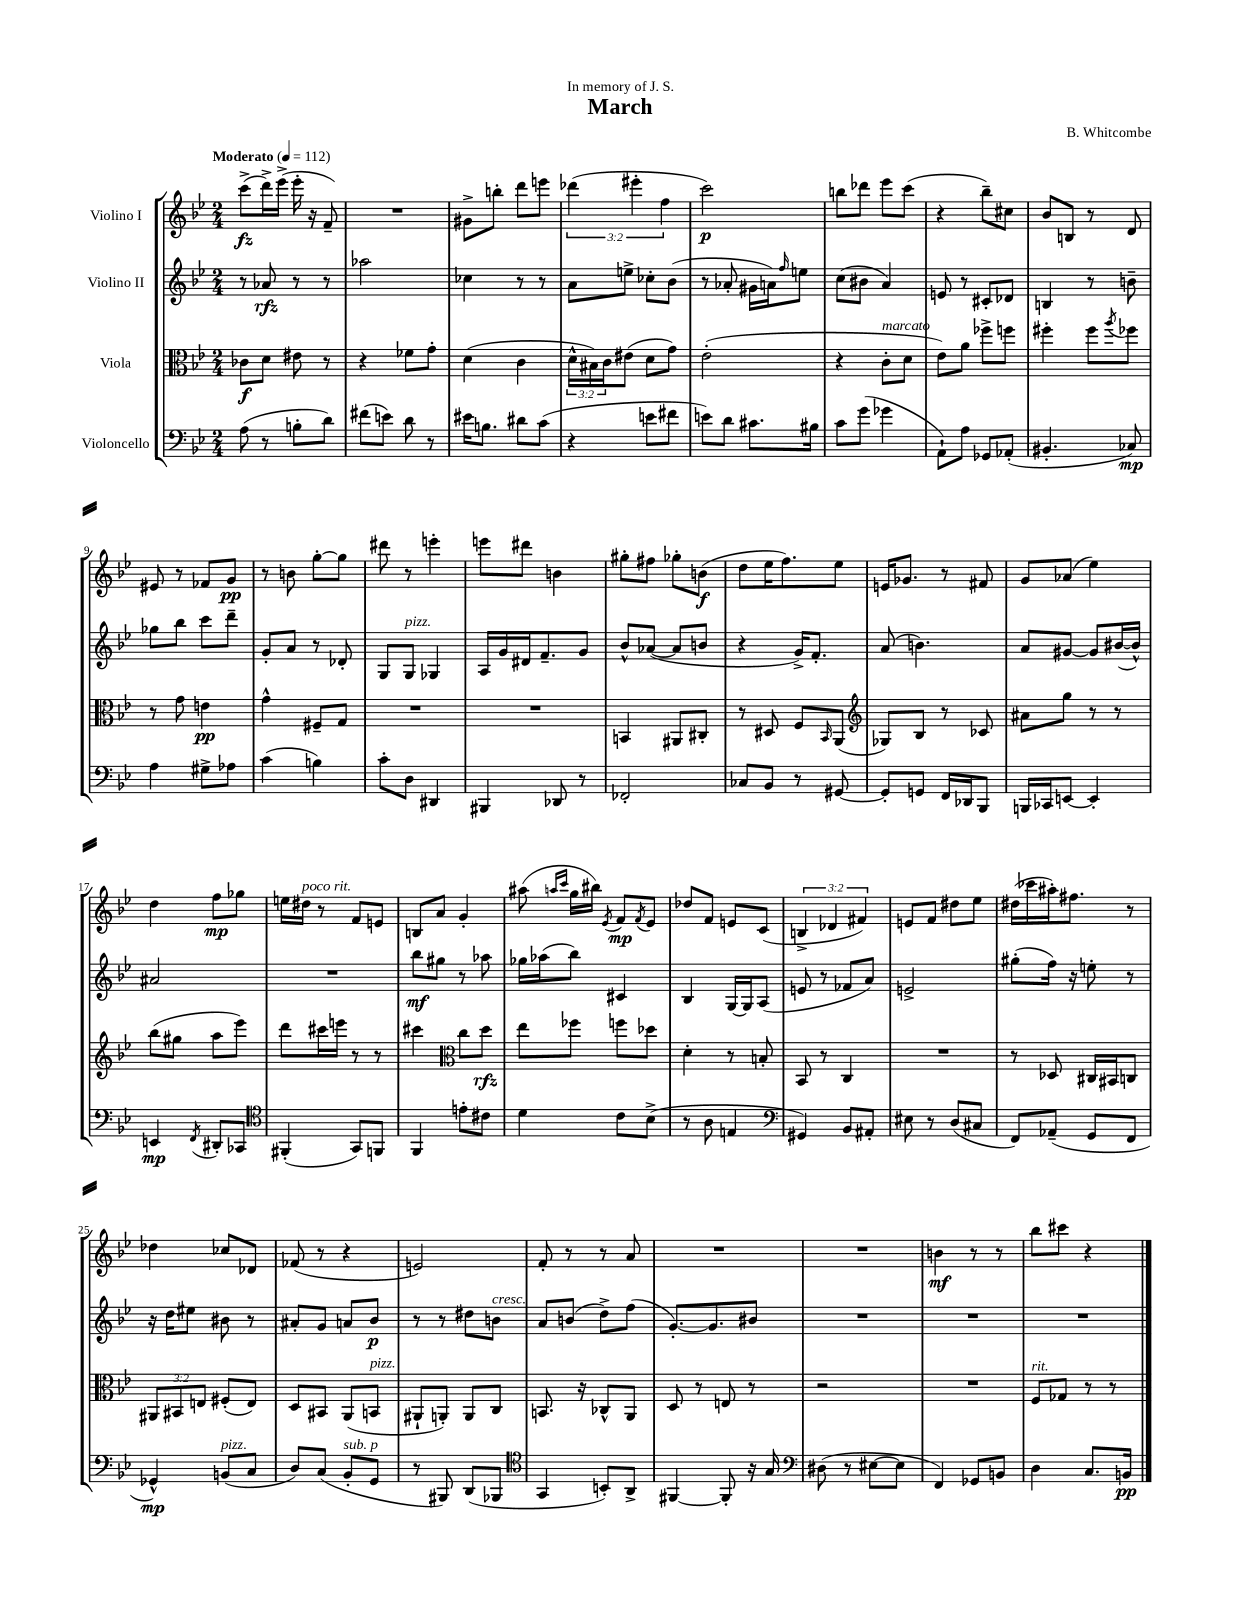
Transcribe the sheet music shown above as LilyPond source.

\header { title = "March" composer = "B. Whitcombe" dedication = "In memory of J. S." }
<<
\new StaffGroup <<
\new Staff = "s0" \with { instrumentName = "Violino I" } {
    \clef treble \key bes \major \numericTimeSignature \time 2/4 \override Staff.TupletNumber.text = #tuplet-number::calc-fraction-text \tempo "Moderato" 4 = 112
    c'''8->\fz( d'''16->) ees'''16->( ees'''16-. r16 f'8--) |
    R2 |
    gis'8-> b''8-. d'''8 e'''8 |
    \tuplet 3/2 { des'''4( eis'''4-. f''4 } |
    c'''2\p) |
    b''8 des'''8 ees'''8 c'''8( |
    r4 bes''8--) cis''8 |
    bes'8 b8 r8 d'8 |
    eis'8 r8 fes'8 g'8\pp |
    r8 b'8 g''8~-. g''8 |
    dis'''8 r8 e'''4-. |
    e'''8 dis'''8 b'4 |
    gis''8-. fis''8 ges''8-. b'8\f( |
    d''8 ees''16 f''8.) ees''8 |
    e'16 ges'8. r8 fis'8 |
    g'8 aes'8( ees''4) |
    d''4 f''8\mp ges''8 |
    e''16 dis''16^\markup { \italic "poco rit." } r8 f'8 e'8 |
    b8 a'8 g'4-. |
    ais''8( \grace { a''16 c'''16 } g''16 bis''16) \acciaccatura { ees'8 } f'8\mp \acciaccatura { f'8 } ees'8 |
    des''8 f'8 e'8 c'8( |
    \tuplet 3/2 { b4-> des'4 fis'4) } |
    e'8 f'8 dis''8 ees''8 |
    dis''16( ces'''16 ais''16-.) fis''8. r8 |
    des''4 ces''8 des'8 |
    fes'8( r8 r4 |
    e'2) |
    f'8-. r8 r8 a'8 |
    R2 |
    R2 |
    b'4\mf r8 r8 |
    bes''8 cis'''8 r4 \bar "|." |
}
\new Staff = "s1" \with { instrumentName = "Violino II" } {
    \clef treble \key bes \major \numericTimeSignature \time 2/4
    r8 aes'8\rfz r8 r8 |
    aes''2 |
    ces''4 r8 r8 |
    a'8 e''8-> ces''8-. bes'8( |
    r8 aes'8-. gis'16 a'16) \grace { f''16 } e''8 |
    c''8( bis'8 a'4) |
    e'8 r8 cis'8-. des'8 |
    b4 r8 b'8-- |
    ges''8 bes''8 c'''8 d'''8-- |
    g'8-. a'8 r8 des'8-. |
    g8 g8^\markup { \italic "pizz." } ges4 |
    a16 g'16 dis'16 f'8.-- g'8 |
    bes'8-^ aes'8~( aes'8 b'8 |
    r4 g'16->) f'8.-. |
    a'8( b'4.) |
    a'8 gis'8~ gis'8 bis'16~( bis'16-^) |
    ais'2 |
    R2 |
    bes''8\mf gis''8 r8 aes''8 |
    ges''16 aes''16( bes''8) cis'4 |
    bes4 g16~ g16 a8( |
    e'8 r8 fes'8 a'8) |
    e'2-> |
    gis''8-.( f''16) r16 e''8-. r8 |
    r16 d''16 eis''8 bis'8 r8 |
    ais'8-. g'8 a'8 bes'8\p |
    r8 r8 dis''8 b'8^\markup { \italic "cresc." } |
    a'8 b'8( d''8->) f''8( |
    g'8.~-.) g'8. bis'8 |
    R2 |
    R2 |
    R2 \bar "|." |
}
\new Staff = "s2" \with { instrumentName = "Viola" } {
    \clef alto \key bes \major \numericTimeSignature \time 2/4 \override Staff.TupletNumber.text = #tuplet-number::calc-fraction-text
    ces'8\f d'8 eis'8 r8 |
    r4 fes'8 g'8-. |
    d'4( c'4 |
    \tuplet 3/2 { d'16-^ bis16) c'16 } eis'8( d'8 g'8) |
    ees'2-.( |
    r4 c'8-.^\markup { \italic "marcato" } d'8 |
    ees'8) a'8 fes''8-> f''8 |
    fis''4-. fis''8 \acciaccatura { a''8 } fes''8 |
    r8 g'8 e'4\pp |
    g'4-^ fis8-- g8 |
    R2 |
    R2 |
    b,4 ais,8 cis8-. |
    r8 dis8 f8 \grace { bes,16 } a,8( |
    \clef treble ges8) bes8 r8 ces'8 |
    ais'8 g''8 r8 r8 |
    bes''8( gis''8 a''8 ees'''8) |
    d'''8 cis'''16 e'''16 r8 r8 |
    cis'''4 \clef alto c''8 d''8\rfz |
    ees''8 fes''8 f''8 des''8 |
    d'4-. r8 b8-. |
    bes,8 r8 c4 |
    R2 |
    r8 des8 cis16 bis,16 c8 |
    \tuplet 3/2 { ais,8 bis,8 e8 } fis8-.( e8) |
    d8 bis,8 a,8( b,8^\markup { \italic "pizz." } |
    ais,8-! a,8-.) a,8 c8 |
    b,8. r16 ces8-^ a,8 |
    d8 r8 e8 r8 |
    r2 |
    R2 |
    f8^\markup { \italic "rit." } ges8 r8 r8 \bar "|." |
}
\new Staff = "s3" \with { instrumentName = "Violoncello" } {
    \clef bass \key bes \major \numericTimeSignature \time 2/4
    a8( r8 b8-. d'8) |
    fis'8( e'8) d'8 r8 |
    eis'16 b8. dis'8 c'8( |
    r4 e'8 fis'8 |
    e'8) d'8 cis'8. bis16 |
    c'8 g'8( ges'4 |
    a,8-!) a8 ges,8 aes,8-.( |
    bis,4.-. ces8\mp) |
    a4 gis8-> aes8 |
    c'4( b4) |
    c'8-. d8 dis,4 |
    bis,,4 des,8 r8 |
    fes,2-. |
    ces8 bes,8 r8 gis,8~ |
    gis,8-. g,8 f,16 des,16 bes,,8 |
    b,,16 ces,16 e,8~ e,4-. |
    e,4\mp \acciaccatura { f,8 } dis,8-. ces,8 |
    \clef tenor fis,4-.( g,8) f,8 |
    f,4 e'8-. cis'8 |
    d'4 c'8 bes8->( |
    r8 a8 e4 |
    \clef bass gis,4) bes,8 ais,8-. |
    eis8 r8 d8( cis8 |
    f,8) aes,8--( g,8 f,8 |
    ges,4-^\mp) b,8^\markup { \italic "pizz." }( c8 |
    d8) c8( bes,8-.^\markup { \italic "sub. p" } g,8 |
    r8 bis,,8) d,8( bes,,8 |
    \clef tenor g,4 b,8-.) a,8-> |
    fis,4~ fis,8-. r16 g16 |
    \clef bass dis8( r8 eis8~ eis8 |
    f,4) ges,8 b,8 |
    d4 c8. b,16\pp \bar "|." |
}
>>
>>
